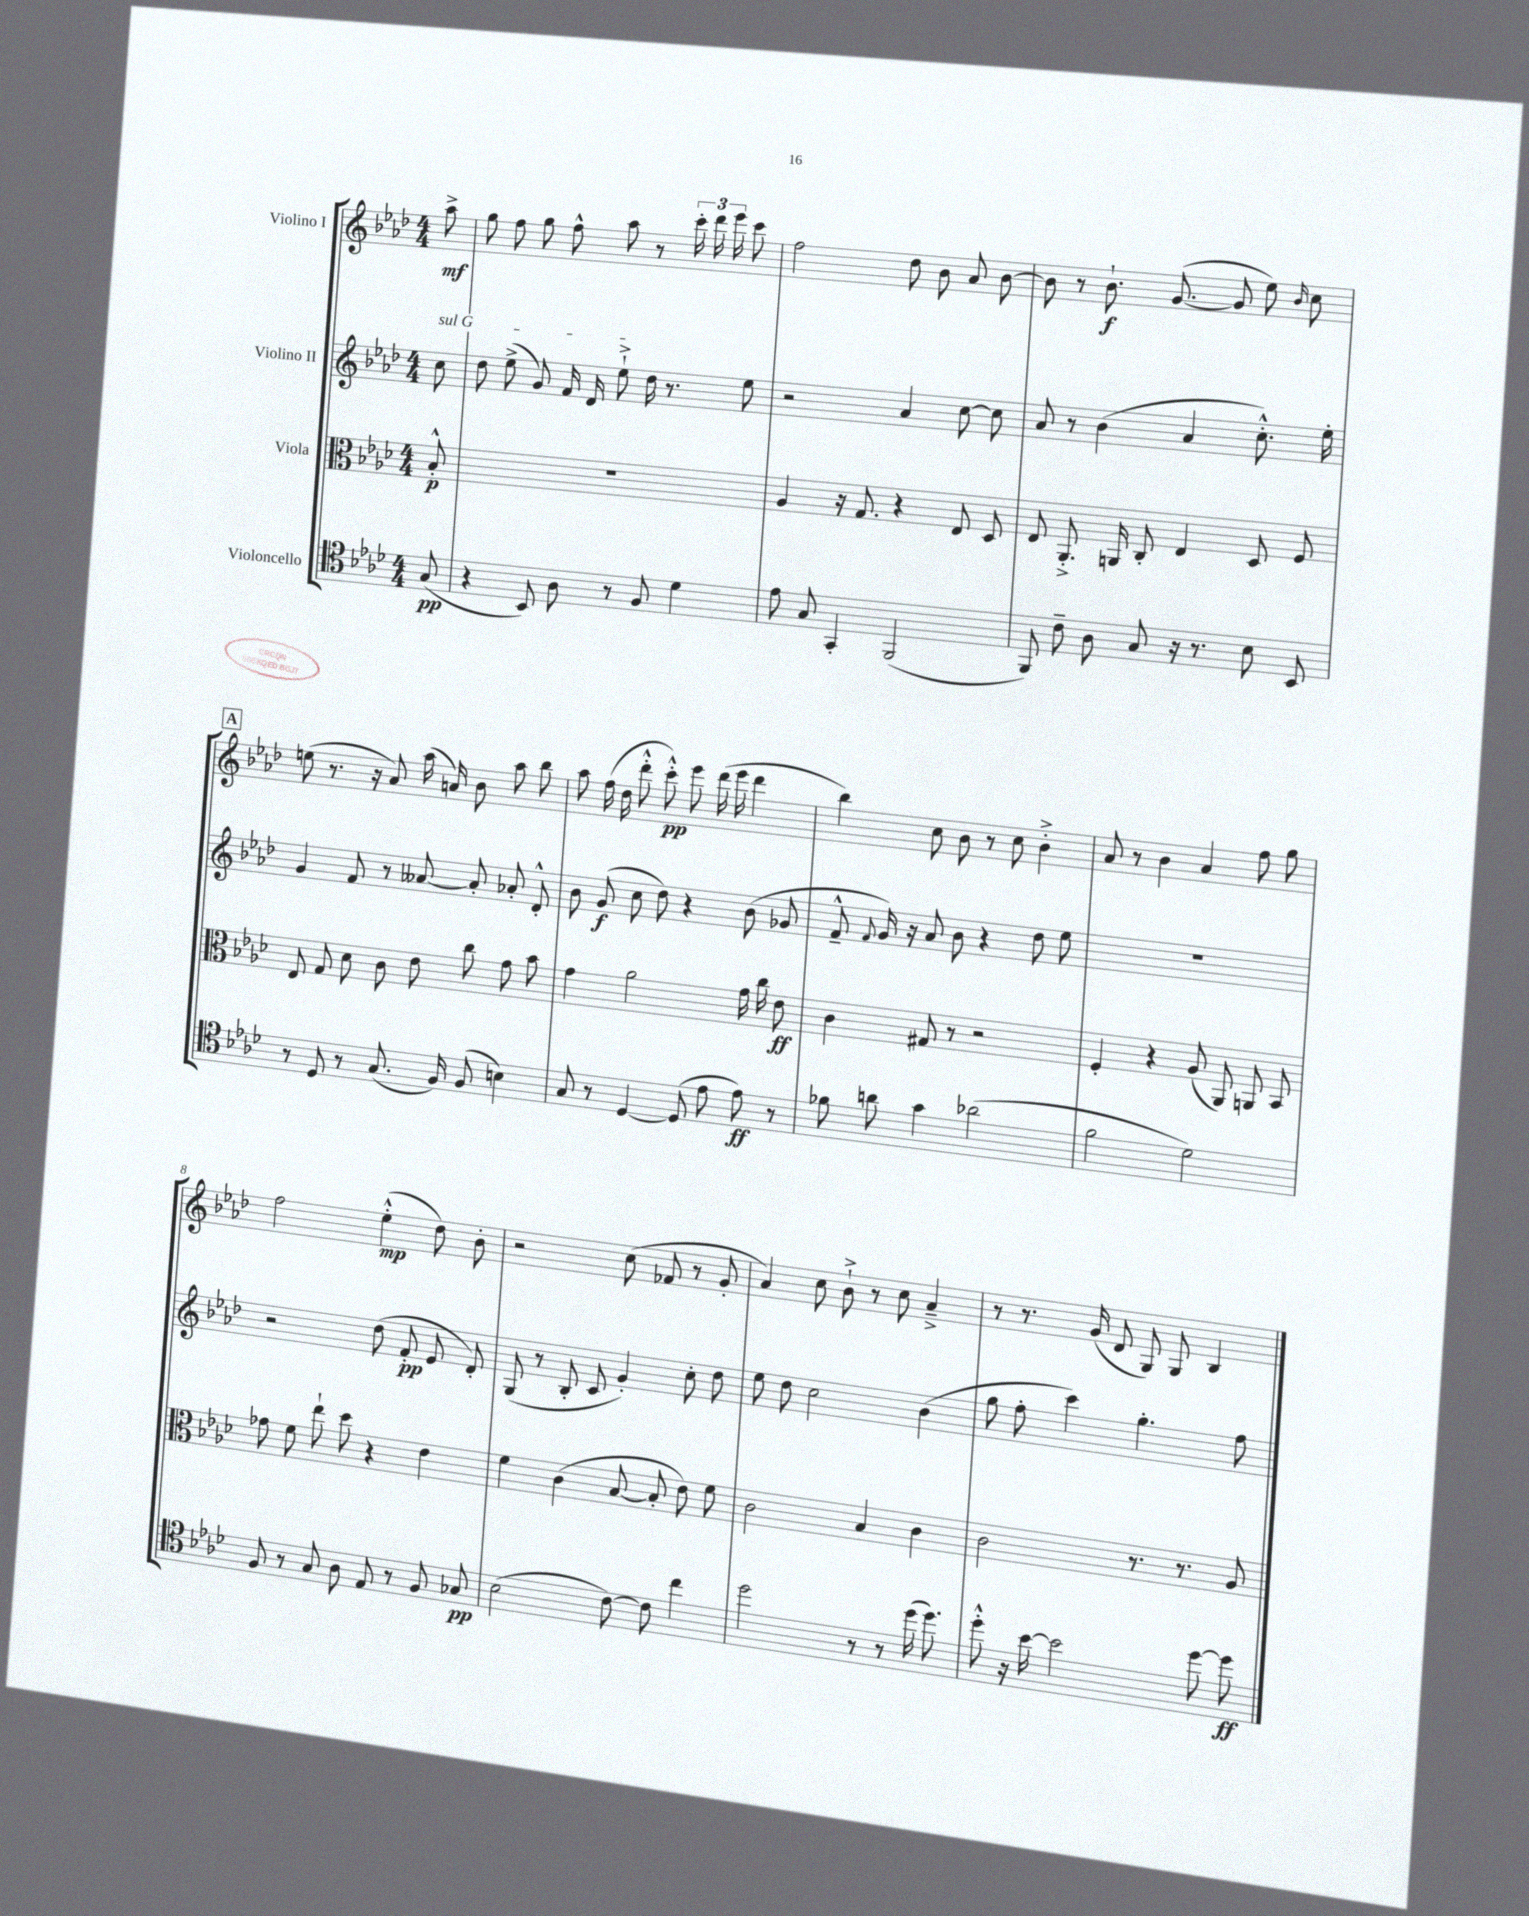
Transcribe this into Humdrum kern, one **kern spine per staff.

**kern	**kern	**kern	**kern
*staff4	*staff3	*staff2	*staff1
*clefC4	*clefC3	*clefG2	*clefG2
*k[b-e-a-d-]	*k[b-e-a-d-]	*k[b-e-a-d-]	*k[b-e-a-d-]
*M4/4	*M4/4	*M4/4	*M4/4
(8G	8B-'^^	8cc	8aa-^
=	=	=	=
4r	1r	8dd-	8gg
.	.	(8ee-^	8ff
8BB-)	.	8g)	8gg
8A-	.	16f	8ff^^
.	.	16d-	.
8r	.	8ee-`^	8aa-
8F	.	16dd-	8r
.	.	8.r	.
4d-	.	.	24ccc'
.	.	.	24ddd-
.	.	.	24eee-
.	.	8ee-	8ccc
=	=	=	=
8e-	4A-	2r	2ff
8G	.	.	.
4GG'	16r	.	.
.	8.G	.	.
(2FF	4r	4a-	8dd-
.	.	.	8b-
.	8E-	[8cc	8a-
.	8D-	8cc]	[8b-
=	=	=	=
8FF)	8E-	8a-	8b-]
8c~	8.AA-'^	8r	8r
8A-	.	(4b-	8.b-`
.	16AA	.	.
8G	8C'	.	.
.	.	.	([8.g
16r	4E-	4a-	.
8.r	.	.	.
.	.	.	8g]
8B-	8D-	8.cc'^^)	8ee-)
.	.	.	16qqb-
8BB-	8F	.	8cc
.	.	16ee-'	.
=	=	=	=
8r	8E-	4g	(8ee
8D-	8G	.	8.r
8r	8d-	8f	.
.	.	.	16r
(8.G	8c	8r	8a-)
.	8e-	[8a--	(16aa-
16F)	.	.	16a)
(8F	8cc	8a--']	8b-
4B)	8g	8a-'	8aa-
.	8b-	8d-'^^	8bb-
=	=	=	=
8G	4g	8b-	8aa-
8r	.	(8g	(16ff
.	.	.	16dd-
[4D-	2a-	8cc	8ddd-'^^
.	.	8dd-)	8ccc'^^)
(8D-]	.	4r	8eee-
8e-	.	.	(16ddd-
.	.	.	16eee-
8e-)	16g	(8b-	4ddd-
.	16cc	.	.
8r	8e-	8g-	.
=	=	=	=
8f-	4c	8f~^^	4bb-)
.	.	8qqf	.
8a	.	16g)	.
.	.	16r	.
4g	8G#	8a-	8cc
.	8r	8b-	8b-
(2a-	2r	4r	8r
.	.	.	8cc
.	.	8dd-	4b-'^
.	.	8ee-	.
=	=	=	=
2f	4F'	1r	8a-
.	.	.	8r
.	4r	.	4b-
2d-)	(8A-	.	4a-
.	8AA-)	.	.
.	8AA	.	8ff
.	8BB-	.	8gg
=	=	=	=
8F	8g-	2r	2ff
8r	8f	.	.
8G	8ee-`	.	.
8A-	8dd-	.	.
8E-	4r	(8dd-	(4ee-'^^
8r	.	8f'	.
8F	4e-	8e-	8dd-)
8G-	.	8d-')	8b-'
=	=	=	=
(2B-	4f	(8G	2r
.	.	8r	.
.	(4c	8B-'	.
.	.	8c	.
[8c)	[8B-	4g')	(8cc
8c]	8B-']	.	8f-
4cc	8e-)	8cc'	8r
.	8f	8dd-	8g'
=	=	=	=
2dd-	2c	8ee-	4a-)
.	.	8dd-	.
.	.	2cc	8cc
.	.	.	8b-`^
8r	4B-	.	8r
8r	.	.	8cc
(16dd-	4c	(4b-	4a-~^
8.dd-)	.	.	.
=	=	=	=
8dd-'^^	2c	8gg	8r
16r	.	8ff'	8.r
[16b-	.	.	.
2b-]	.	4ccc)	.
.	.	.	(16g
.	.	.	8d-
.	8.r	4.gg'	8G)
.	.	.	8G
.	8.r	.	.
[8dd-	.	.	4B-
8dd-]	8A-	8ff	.
==	==	==	==
*-	*-	*-	*-
